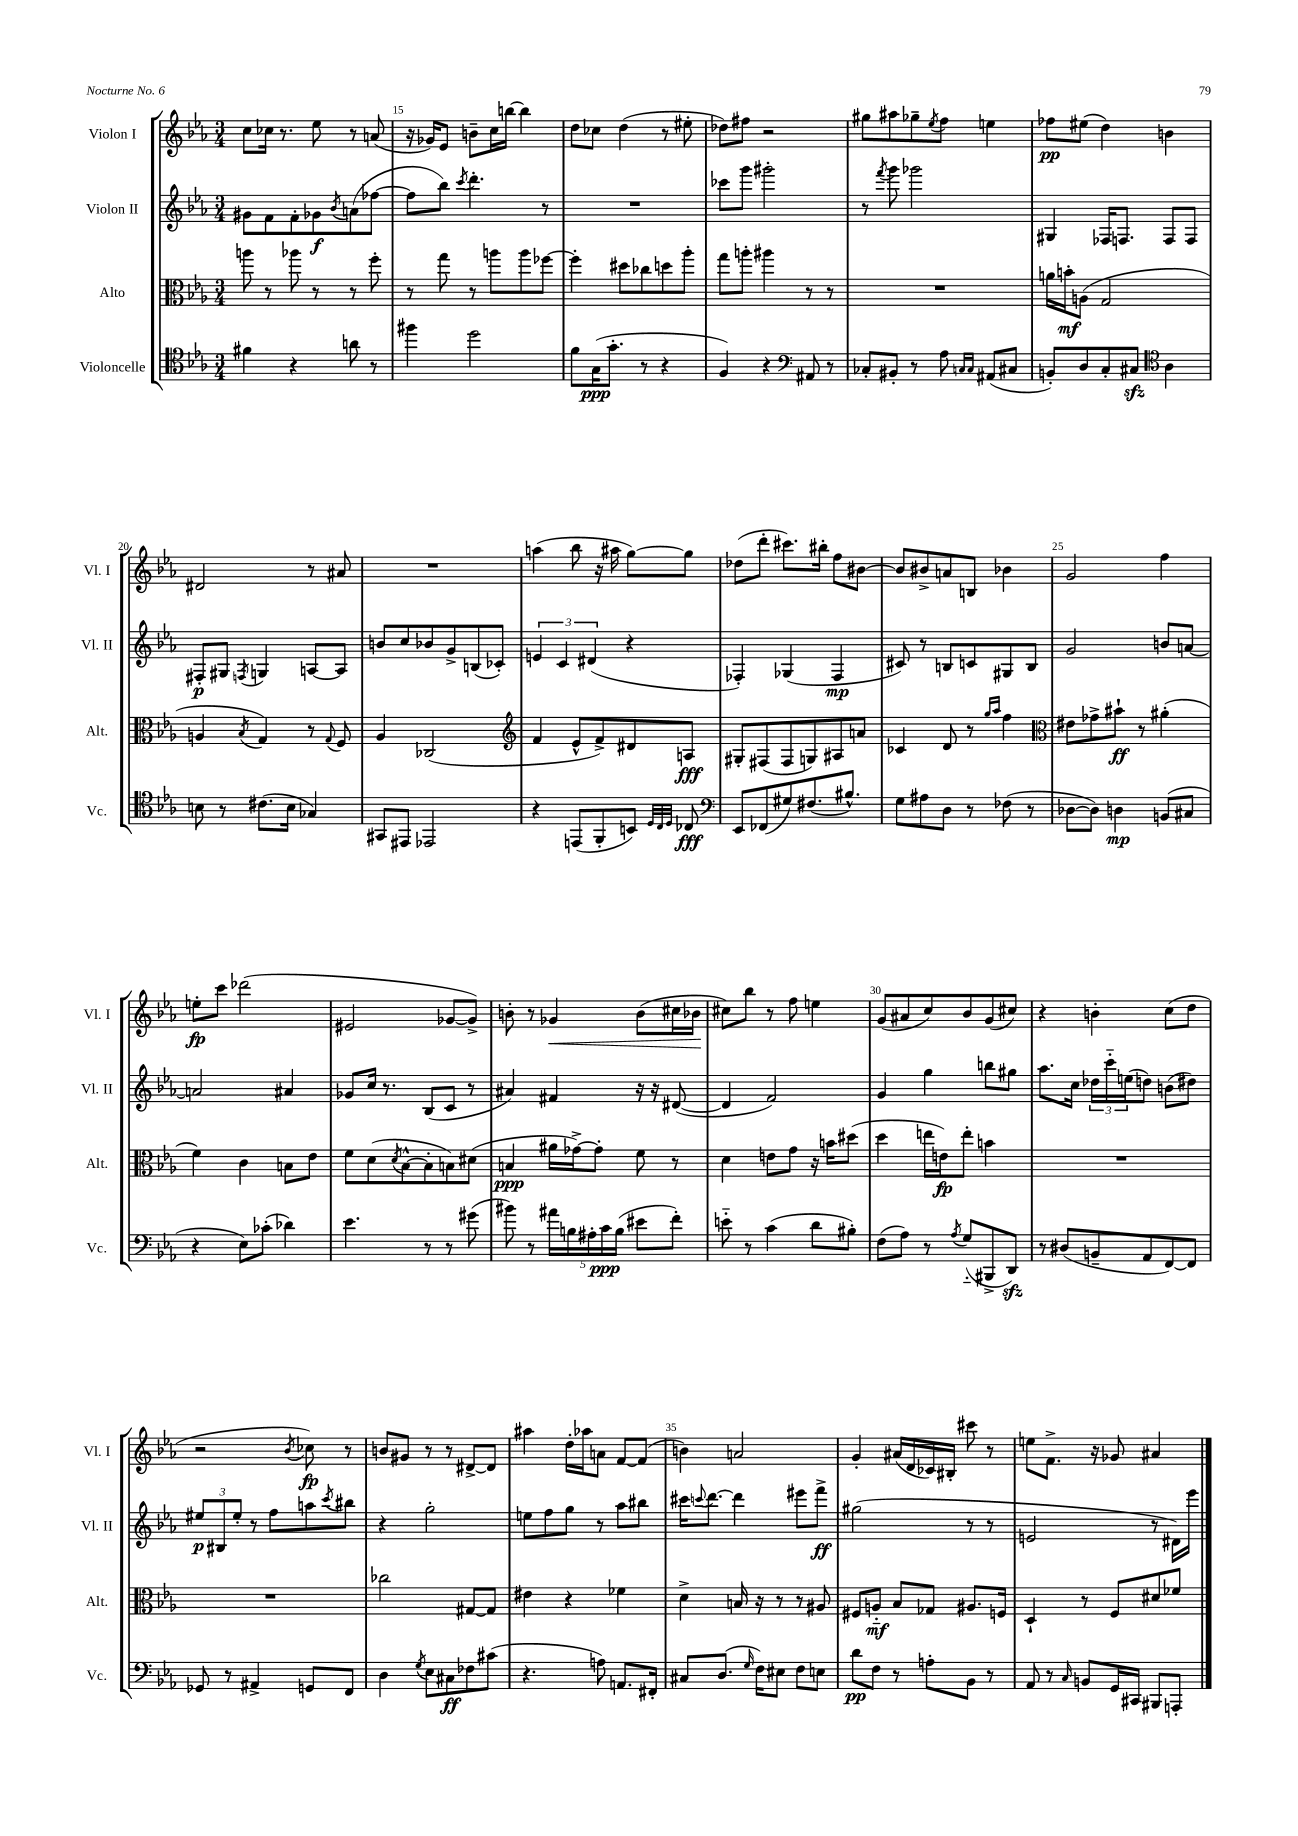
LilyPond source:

<<
\new StaffGroup <<
\new Staff = "s0" \with { instrumentName = "Violon I" shortInstrumentName = "Vl. I" } {
    \clef treble \key ees \major \numericTimeSignature \time 3/4
    c''8 ces''16 r8. ees''8 r8 a'8( |
    r16 ges'16) ees'8 b'8-- c''16 b''16~ b''4 |
    d''8 ces''8 d''4( r8 eis''8-. |
    des''8) fis''8 r2 |
    gis''8 ais''8 ges''8-- \acciaccatura { ees''8 } f''8 e''4 |
    fes''8\pp eis''8( d''4) b'4 |
    dis'2 r8 ais'8 |
    R2. |
    a''4( bes''8 r16 ais''16 g''8~) g''8 |
    des''8( d'''8-. cis'''8.) bis''16-. f''8 bis'8~ |
    bis'8 bis'8-> a'8 b8 bes'4 |
    g'2 f''4 |
    e''8-.\fp c'''8 des'''2( |
    eis'2 ges'8~ ges'8->) |
    b'8-. r8 ges'4\< b'8( cis''16 bes'16\! |
    cis''8) bes''8 r8 f''8 e''4 |
    g'8( ais'8 c''8) bes'8 g'8( cis''8) |
    r4 b'4-. c''8( d''8 |
    r2 \acciaccatura { bes'8 } ces''8\fp) r8 |
    b'8 gis'8 r8 r8 dis'8~-> dis'8 |
    ais''4 d''16-. aes''16 a'8 f'8~ f'8( |
    b'4) a'2 |
    g'4-. ais'16( d'16 ces'16) bis16-. cis'''8 r8 |
    e''8 f'8.-> r16 ges'8 ais'4 \bar "|." |
}
\new Staff = "s1" \with { instrumentName = "Violon II" shortInstrumentName = "Vl. II" } {
    \clef treble \key ees \major \numericTimeSignature \time 3/4
    gis'8 f'8 f'8-. ges'8\f \acciaccatura { bes'8 } a'8( fes''8~ |
    fes''8 bes''8) \acciaccatura { c'''8 } d'''4.-. r8 |
    R2. |
    ces'''8 g'''8 gis'''2-. |
    r8 \acciaccatura { f'''8 } g'''8 ges'''2 |
    gis4 fes16 f8. f8 f8 |
    fis8-.\p gis8 \acciaccatura { f8 } g4 a8~ a8 |
    b'8 c''8 bes'8 g'8-> b8( ces'8-.) |
    \tuplet 3/2 { e'4 c'4 dis'4( } r4 |
    fes4-.) ges4( fes4\mp |
    cis'8) r8 b8 c'8 gis8 b8 |
    g'2 b'8 a'8~ |
    a'2 ais'4 |
    ges'8 c''16 r8. bes8( c'8 r8 |
    ais'4) fis'4 r16 r16 dis'8~( |
    dis'4 f'2) |
    g'4 g''4 b''8 gis''8 |
    aes''8. c''16 \tuplet 3/2 { des''16 c'''16-_ e''16( } d''8) b'8( dis''8) |
    \tuplet 3/2 { eis''8\p bis8 eis''8-. } r8 f''8 a''8 \acciaccatura { c'''8 } bis''8 |
    r4 g''2-. |
    e''8 f''8 g''8 r8 aes''8 bis''8 |
    cis'''16 \appoggiatura { c'''8 } d'''8.~ d'''4 eis'''8 f'''8->\ff |
    gis''2( r8 r8 |
    e'2 r8 dis'16) ees'''16 \bar "|." |
}
\new Staff = "s2" \with { instrumentName = "Alto" shortInstrumentName = "Alt." } {
    \clef alto \key ees \major \numericTimeSignature \time 3/4
    a''8 r8 aes''8 r8 r8 f''8-. |
    r8 g''8 r8 a''8 a''8 fes''8~ |
    fes''4-. dis''8 ces''8 d''8 aes''8-. |
    g''8 a''8-. ais''4 r8 r8 |
    R2. |
    a'16 b'16-.\mf a8( g2 |
    a4 \acciaccatura { bes8 } g4) r8 \appoggiatura { g8 } f8 |
    aes4 ces2( |
    \clef treble f'4 ees'8-^ f'8->) dis'8 a8\fff |
    gis8-. fis8( fis8 g8) ais8 a'8 |
    ces'4 d'8 r8 \grace { g''16 aes''16 } f''4 |
    \clef alto eis'8 ges'8-> bis'8-!\ff r8 ais'4-.( |
    f'4) c'4 b8 ees'8 |
    f'8 d'8( \acciaccatura { d'8 } bes8~-^ bes8-. b8) dis'8( |
    b4\ppp ais'16 ges'16~->) ges'8-. f'8 r8 |
    d'4 e'8 g'8 r16 b'16 dis''8( |
    d''4 e''16 e'16\fp) e''8-. b'4 |
    R2. |
    R2. |
    ces''2 gis8~ gis8 |
    eis'4 r4 fes'4 |
    d'4-> b16 r16 r8 r8 ais8 |
    fis8 a8-_\mf bes8 ges8 ais8. f16 |
    d4-! r8 f8 dis'8 fes'8 \bar "|." |
}
\new Staff = "s3" \with { instrumentName = "Violoncelle" shortInstrumentName = "Vc." } {
    \clef tenor \key ees \major \numericTimeSignature \time 3/4
    fis'4 r4 a'8 r8 |
    fis''4 d''2 |
    f'8 g16\ppp( g'8.-. r8 r4 |
    f4) r4 \clef bass ais,8 r8 |
    ces8-. bis,8-. r8 aes8 \grace { c16 c16 } ais,8( cis8 |
    b,8-.) d8 c8-. cis8\sfz \clef tenor aes4 |
    b8 r8 cis'8.( b16 ges4) |
    gis,8 eis,8 ees,2 |
    r4 e,8( f,8-. b,8) \grace { d32 c32 d32 } ces8\fff |
    \clef bass ees,8 fes,8( gis8) fis8.( bis8.-^) |
    g8 ais8 d8 r8 fes8( r8 |
    des8~ des8) d4\mp b,8( cis8 |
    r4 ees8) ces'8-.( des'4) |
    ees'4. r8 r8 gis'8( |
    bis'8) r8 \tuplet 5/4 { ais'16 b16 ais16-. c'16\ppp b16( } eis'8 f'8-.) |
    e'8-_ r8 c'4( d'8 bis8-.) |
    f8( aes8) r8 \acciaccatura { aes8 } g8-_( bis,,8-> d,8\sfz) |
    r8 dis8( b,8-- aes,8 f,8~) f,8 |
    ges,8 r8 ais,4-> g,8 f,8 |
    d4 \acciaccatura { g8 } ees8 cis8\ff fes8 cis'8( |
    r4. a8) a,8. fis,16-. |
    cis8 d8.( \grace { g16 } f16) eis8 f8 e8 |
    d'8\pp f8 r8 a8-. bes,8 r8 |
    aes,8 r8 \grace { c16 } b,8 g,16 cis,16 bis,,8 a,,8-. \bar "|." |
}
>>
>>
\layout { \context { \Score currentBarNumber = #14 \override BarNumber.break-visibility = ##(#f #t #t) barNumberVisibility = #(every-nth-bar-number-visible 5) } }
